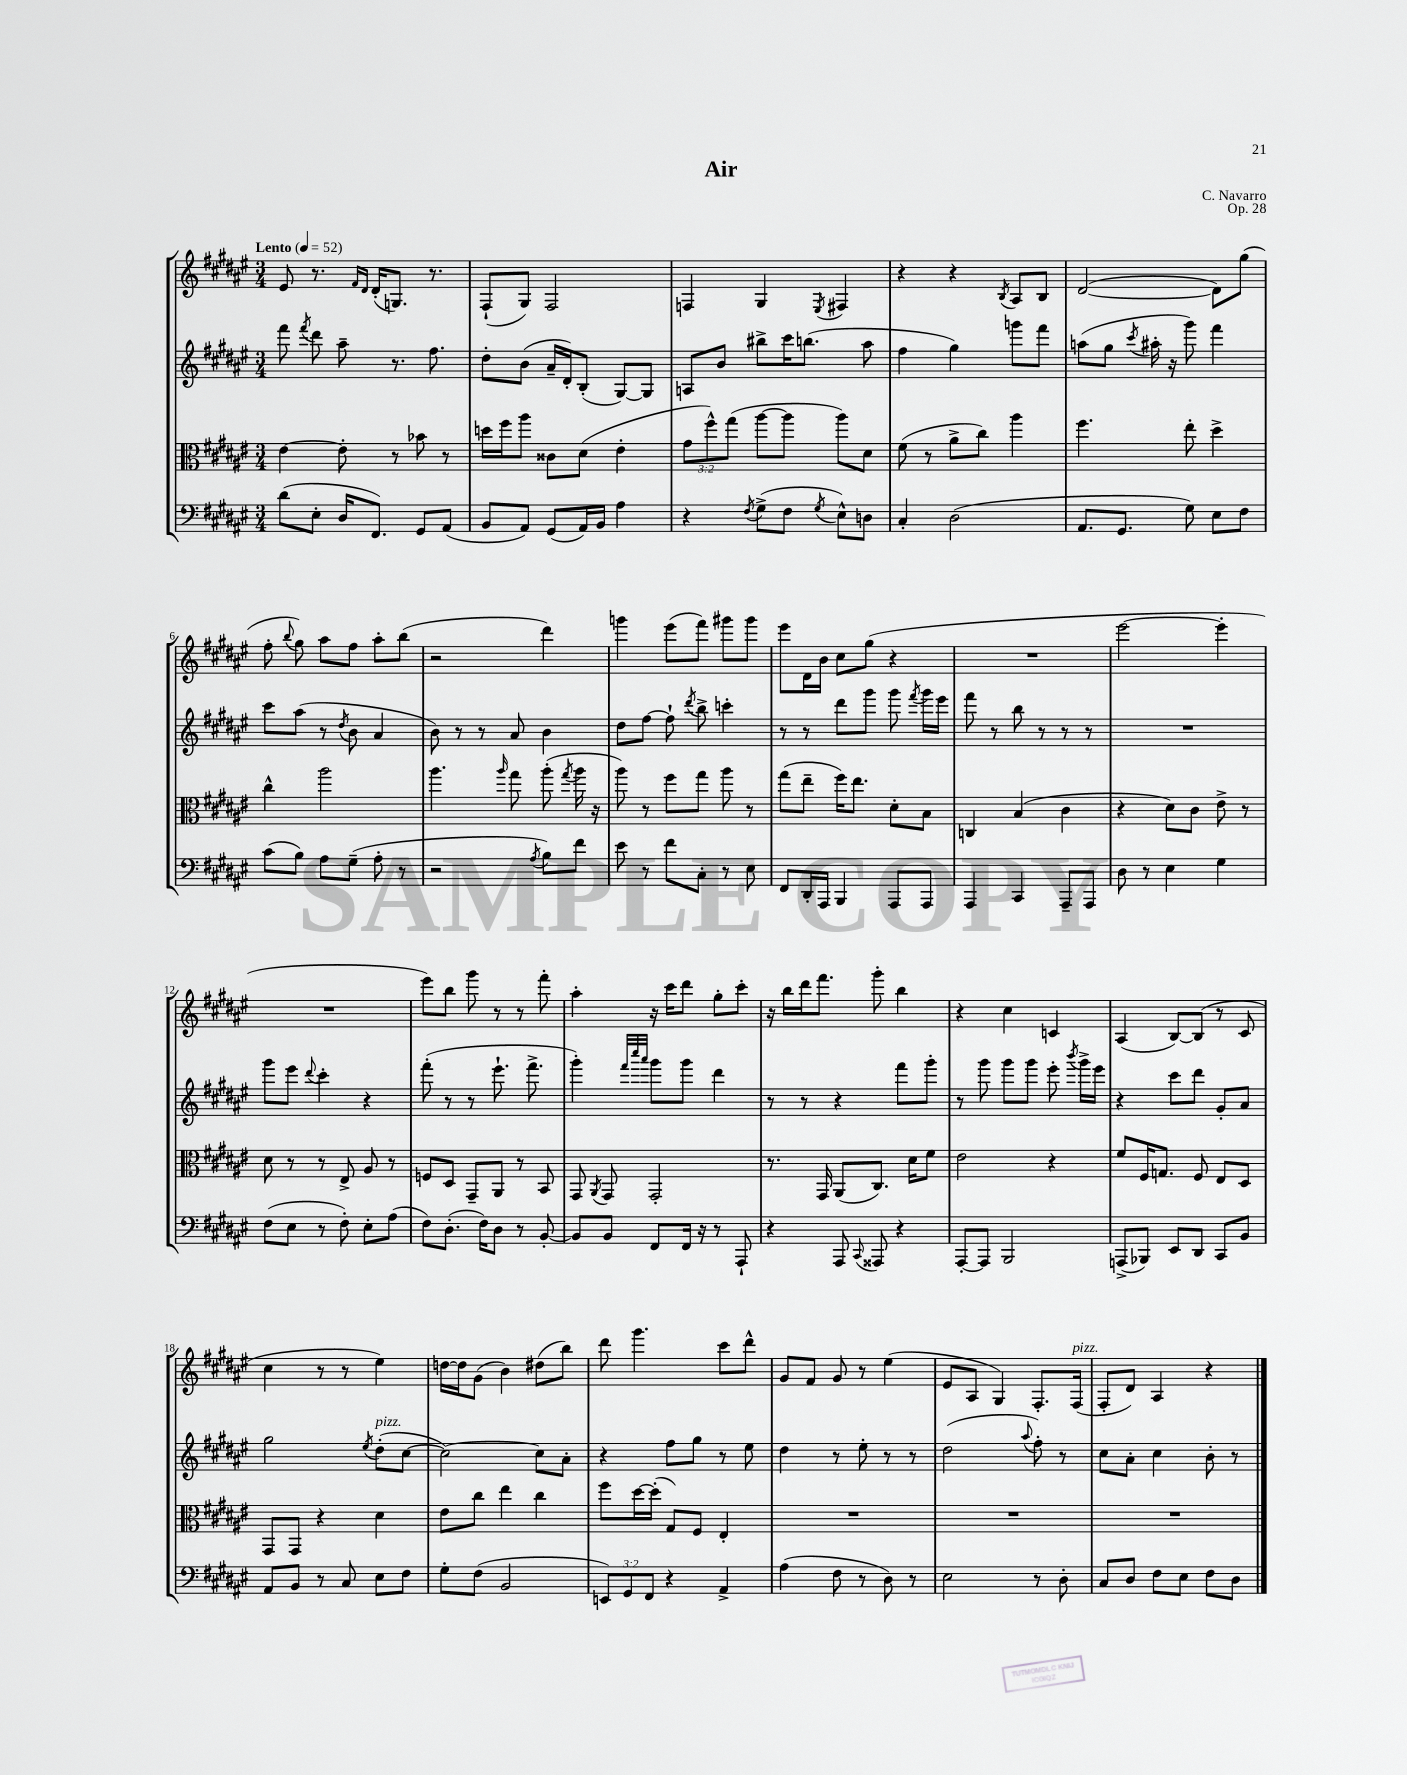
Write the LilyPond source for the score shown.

\header { title = "Air" composer = "C. Navarro" opus = "Op. 28" }
<<
\new StaffGroup <<
\new Staff = "s0" {
    \clef treble \key fis \major \numericTimeSignature \time 3/4 \tempo "Lento" 4 = 52
    \autoBeamOff eis'8 r8. \grace { fis'16[ dis'16] } dis'16[-.( g8.]) r8. |
    fis8[-!( gis8]) fis2 |
    f4 gis4 \acciaccatura { eis8 } fis4 |
    r4 r4 \acciaccatura { b8 } ais8[ b8] |
    dis'2~( dis'8[) gis''8]( |
    fis''8-. \appoggiatura { b''8 } gis''8) ais''8[ fis''8] ais''8[-. b''8]( |
    r2 dis'''4) |
    g'''4 eis'''8[( fis'''8]) gis'''8[ gis'''8] |
    eis'''8[ dis'16 b'16] cis''8[ gis''8]( r4 |
    R2. |
    eis'''2~ eis'''4-. |
    R2. |
    eis'''8[) b''8] gis'''8 r8 r8 fis'''8-. |
    ais''4-. r16 cis'''16[ dis'''8] gis''8[-. cis'''8]-. |
    r16 b''16[ dis'''16 fis'''8.] gis'''8-. b''4 |
    r4 cis''4 c'4 |
    ais4( b8[~) b8]( r8 cis'8 |
    cis''4 r8 r8 eis''4) |
    d''16[~ d''16 gis'8]( b'4) dis''8[( b''8]) |
    dis'''8 gis'''4. cis'''8[ dis'''8]-^ |
    gis'8[ fis'8] gis'8 r8 eis''4( |
    eis'8[ ais8] gis4) fis8.[-. fis16]^\markup { \italic "pizz." }( |
    fis8[-. dis'8]) ais4 r4 \bar "|." |
}
\new Staff = "s1" {
    \clef treble \key fis \major \numericTimeSignature \time 3/4
    \autoBeamOff fis'''8 \acciaccatura { fis'''8 } dis'''8 ais''8-- r8. fis''8. |
    dis''8[-. b'8]( ais'16[-- dis'16-.) b8]-.( gis8[~) gis8] |
    a8[ b'8] bis''8[-> cis'''16 b''8.]( ais''8 |
    fis''4 gis''4) g'''8[ fis'''8] |
    a''8[( gis''8] \acciaccatura { cis'''8 } ais''16-. r16 gis'''8) fis'''4 |
    cis'''8[ ais''8]( r8 \acciaccatura { dis''8 } b'8 ais'4 |
    b'8) r8 r8 ais'8 b'4 |
    dis''8[ fis''8]~ fis''8-! \acciaccatura { dis'''8 } b''8-> c'''4-. |
    r8 r8 dis'''8[ gis'''8] gis'''8 \acciaccatura { fis'''8 } gis'''16[ eis'''16] |
    fis'''8 r8 b''8 r8 r8 r8 |
    R2. |
    gis'''8[ eis'''8] \appoggiatura { dis'''8 } cis'''4-. r4 |
    fis'''8-.( r8 r8 eis'''8.-! fis'''8.-> |
    gis'''4-.) \grace { fis'''32[ cis''''32 ais'''32] } gis'''8[ gis'''8] dis'''4 |
    r8 r8 r4 fis'''8[ gis'''8]-. |
    r8 gis'''8 gis'''8[ gis'''8] eis'''8-. \acciaccatura { b'''8 } gis'''16[-> eis'''16] |
    r4 cis'''8[ dis'''8] gis'8[-. ais'8] |
    gis''2 \acciaccatura { eis''8 } dis''8[-.^\markup { \italic "pizz." }( cis''8]~ |
    cis''2~) cis''8[ ais'8]-. |
    r4 fis''8[ gis''8] r8 eis''8 |
    dis''4 r8 eis''8-. r8 r8 |
    dis''2( \appoggiatura { ais''8 } fis''8-.) r8 |
    cis''8[ ais'8]-. cis''4 b'8-. r8 \bar "|." |
}
\new Staff = "s2" {
    \clef alto \key fis \major \numericTimeSignature \time 3/4 \override Staff.TupletNumber.text = #tuplet-number::calc-fraction-text
    \autoBeamOff eis'4~ eis'8-. r8 bes'8 r8 |
    d''16[ fis''16 ais''8] cisis'8[ dis'8]( eis'4-. |
    \tuplet 3/2 { gis'8[ fis''8-^) gis''8]( } ais''8[~ ais''8] ais''8[) dis'8] |
    fis'8( r8 ais'8[-> cis''8]) ais''4 |
    fis''4. eis''8-. dis''4-> |
    cis''4-^ ais''2 |
    ais''4. \grace { ais''16 } gis''8 ais''8-.( \acciaccatura { gis''8 } ais''16 r16 |
    ais''8) r8 fis''8[ gis''8] ais''8 r8 |
    gis''8[( eis''8]-- fis''16[) eis''8.] dis'8[-. b8] |
    c4 b4( cis'4 |
    r4 dis'8[) cis'8] eis'8-> r8 |
    dis'8 r8 r8 eis8-> ais8 r8 |
    f8[ dis8] gis,8[-- ais,8] r8 b,8 |
    gis,8 \acciaccatura { ais,8 } gis,8 gis,2-. |
    r8. gis,16 ais,8[( cis8.]) dis'16[ fis'8] |
    eis'2 r4 |
    fis'8[ fis16 g8.] fis8 eis8[ dis8] |
    gis,8[ gis,8] r4 dis'4 |
    eis'8[ cis''8] eis''4 cis''4 |
    fis''8[ dis''16~ dis''16]-.( gis8[) fis8] eis4-. |
    R2. |
    R2. |
    R2. \bar "|." |
}
\new Staff = "s3" {
    \clef bass \key fis \major \numericTimeSignature \time 3/4 \override Staff.TupletNumber.text = #tuplet-number::calc-fraction-text
    \autoBeamOff dis'8[( eis8]-. dis16[ fis,8.]) gis,8[ ais,8]( |
    b,8[ ais,8]) gis,8[( ais,16) b,16] ais4 |
    r4 \acciaccatura { fis8 } gis8[->( fis8] \acciaccatura { gis8 } eis8[-^) d8] |
    cis4-. dis2( |
    ais,8.[ gis,8.] gis8) eis8[ fis8] |
    cis'8[( b8]) ais8[ gis8]--( ais8-. r8 |
    r2 \acciaccatura { ais8 } b8[) fis'8] |
    eis'8 r8 fis'8[ cis8]-. r8 eis8 |
    fis,8[ dis,16-. ais,,16] b,,4 ais,,8[ ais,,8] |
    ais,,4 cis,4 ais,,8[-- ais,,8] |
    dis8 r8 eis4 gis4 |
    fis8[( eis8] r8 fis8-.) eis8[-. ais8]( |
    fis8[) dis8.]-.( fis16[) dis8] r8 b,8~-. |
    b,8[ b,8] fis,8[ fis,16] r16 r8 ais,,8-! |
    r4 ais,,8 \appoggiatura { cis,8 } aisis,,8 r4 |
    ais,,8[~-. ais,,8] b,,2 |
    a,,8[->( bes,,8]) eis,8[ dis,8] cis,8[ b,8] |
    ais,8[ b,8] r8 cis8 eis8[ fis8] |
    gis8[-. fis8]( b,2 |
    \tuplet 3/2 { e,8[) gis,8 fis,8] } r4 ais,4-> |
    ais4( fis8 r8 dis8) r8 |
    eis2 r8 dis8-. |
    cis8[ dis8] fis8[ eis8] fis8[ dis8] \bar "|." |
}
>>
>>
